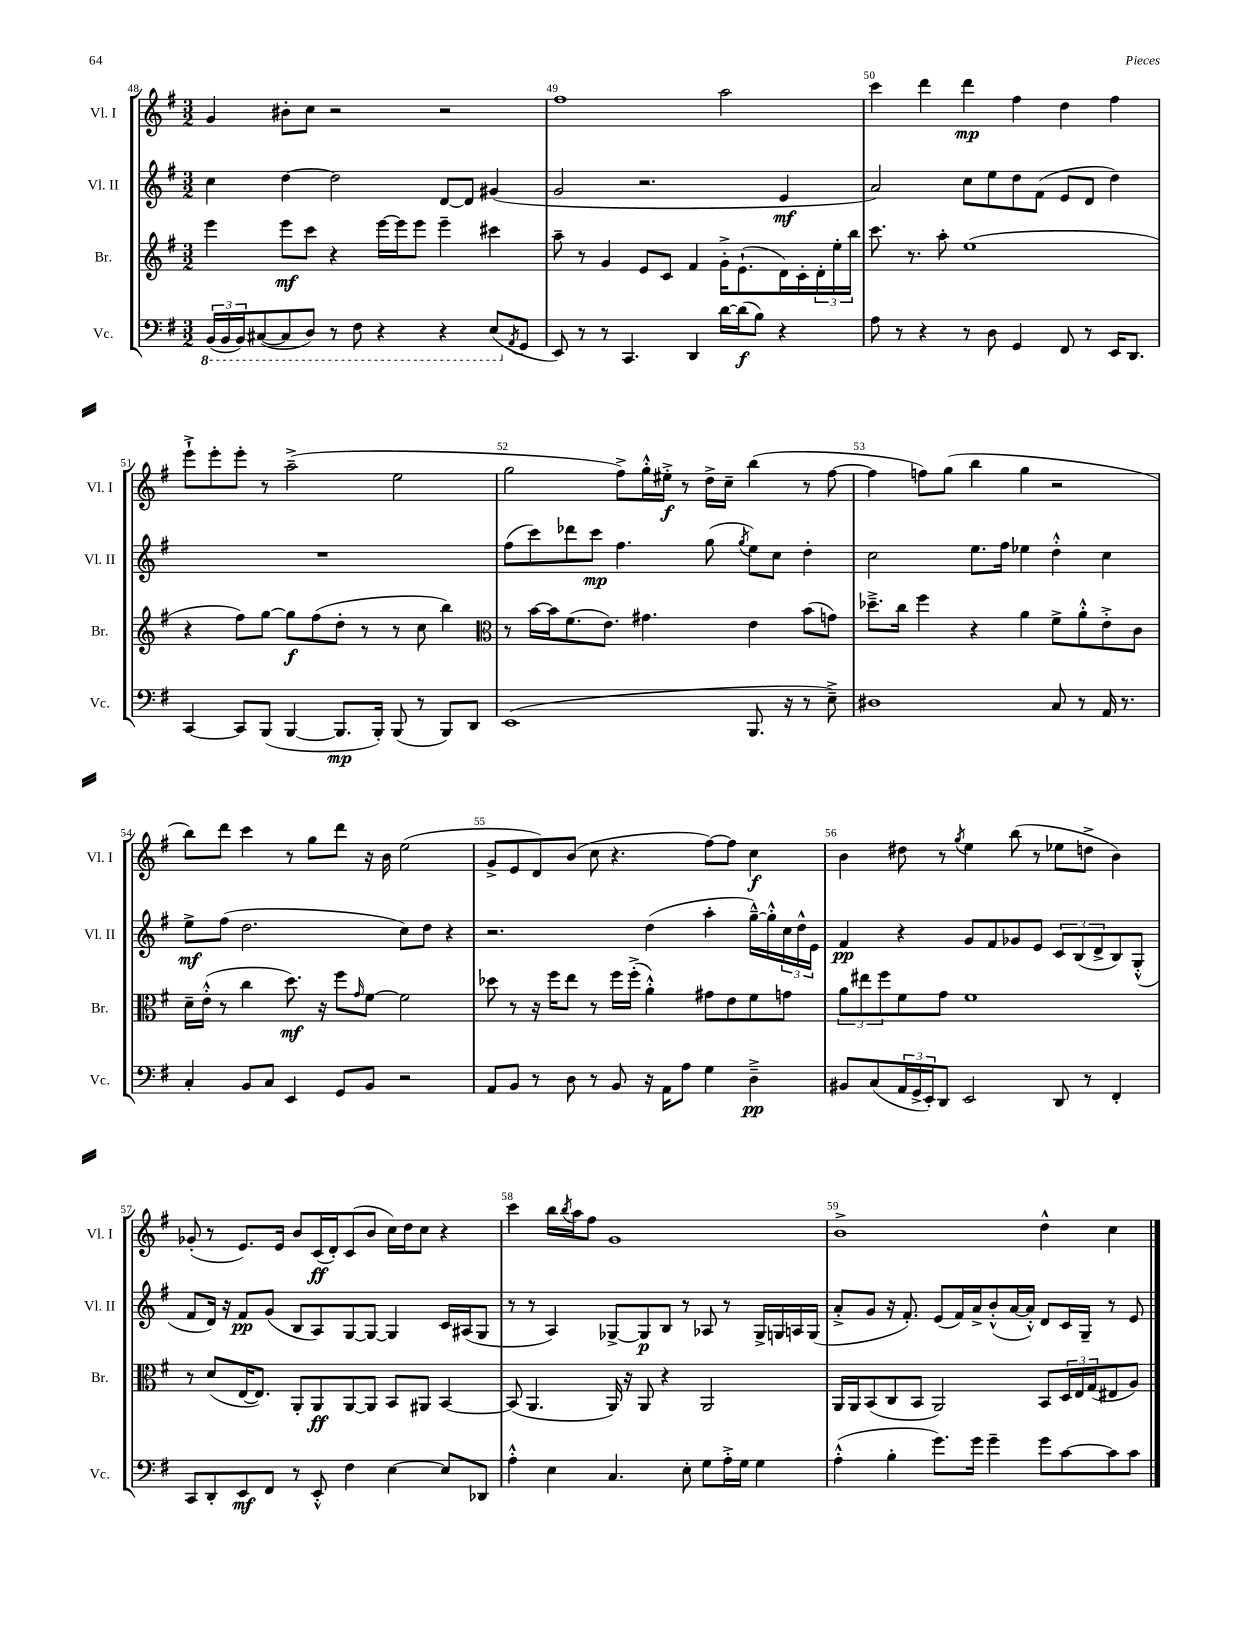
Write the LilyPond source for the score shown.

<<
\new StaffGroup <<
\new Staff = "s0" \with { instrumentName = "Vl. I" shortInstrumentName = "Vl. I" } {
    \clef treble \key g \major \numericTimeSignature \time 3/2
    g'4 bis'8-. c''8 r2 r2 |
    fis''1 a''2 |
    c'''4 d'''4 d'''4\mp fis''4 d''4 fis''4 |
    e'''8-!-> e'''8-. e'''8-. r8 a''2--->( e''2 |
    g''2 fis''8->) g''16-.-^ eis''16-.->\f r8 d''16-> c''16-- b''4( r8 fis''8~ |
    fis''4 f''8) g''8( b''4 g''4 r2 |
    b''8) d'''8 c'''4 r8 g''8 d'''8 r16 b'16 e''2( |
    g'8-> e'8 d'8) b'8( c''8 r4. fis''8~) fis''8 c''4\f |
    b'4 dis''8 r8 \acciaccatura { g''8 } e''4 b''8( r8 ees''8 d''8-> b'4) |
    ges'8-.( r8 e'8.) e'16 b'8 c'16\ff( d'16-.) c'8( b'8 c''16) d''16 c''8 r4 |
    c'''4 b''16 \acciaccatura { b''8 } a''16 fis''8 g'1 |
    b'1-> d''4-^ c''4 \bar "|." |
}
\new Staff = "s1" \with { instrumentName = "Vl. II" shortInstrumentName = "Vl. II" } {
    \clef treble \key g \major \numericTimeSignature \time 3/2
    c''4 d''4~ d''2 d'8~ d'8 gis'4( |
    g'2 r2. e'4\mf |
    a'2) c''8 e''8 d''8 fis'8( e'8 d'8 d''4) |
    R1. |
    fis''8( c'''8) des'''8 c'''8\mp fis''4. g''8( \acciaccatura { g''8 } e''8) c''8 d''4-. |
    c''2 e''8. fis''16 ees''4 d''4-.-^ c''4 |
    e''8->\mf fis''8( d''2. c''8) d''8 r4 |
    r2. d''4( a''4-. g''16~---^) g''16-.-^ \tuplet 3/2 { c''16 d''16-^ e'16 } |
    fis'4\pp r4 g'8 fis'8 ges'8 e'8 \tuplet 3/2 { c'8 b8( d'8-> } b8) g8-.-^( |
    fis'8 d'16) r16 fis'8\pp g'8( b8 a8) g8~ g8~ g4 c'16 ais16( g8 |
    r8 r8 a4) ges8~-> ges8\p b8 r8 aes8 r8 ges16-> g16 a16 g16( |
    a'8-.-> g'8 r16 fis'8.-.) e'8( fis'16) a'16-> b'8-.-^( a'16~ a'16-.-^) d'8 c'16 g16-- r8 e'8 \bar "|." |
}
\new Staff = "s2" \with { instrumentName = "Br." shortInstrumentName = "Br." } {
    \clef treble \key g \major \numericTimeSignature \time 3/2
    e'''4 e'''8\mf c'''8 r4 e'''16~ e'''16 e'''8 e'''4-- cis'''4 |
    a''8-- r8 g'4 e'8 c'8 fis'4 g'16-.-> e'8.-!( d'16) c'16-. \tuplet 3/2 { d'16-. e''16-. b''16 } |
    c'''8. r8. a''8-. e''1( |
    r4 fis''8) g''8~ g''8\f fis''8( d''8-. r8 r8 c''8 b''4) |
    \clef alto r8 b'16~ b'16 fis'8.( e'8.) gis'4. e'4 b'8( g'8) |
    des''8.---> c''16 fis''4 r4 a'4 fis'8-> a'8-.-^ e'8-.-> c'8 |
    d'16-- e'16-.-^( r8 c''4 d''8.\mf) r16 fis''8 \grace { g'16 } fis'8~ fis'2 |
    des''8 r8 r16 fis''16 e''8 r8 fis''16 fis''16-.->( a'4-.-^) gis'8 e'8 fis'8 g'8 |
    \tuplet 3/2 { a'8 eis''8 fis''8 } fis'8 g'8 fis'1 |
    r8 d'8( e16~ e8.) a,8-. a,8\ff a,8~ a,8 b,8 ais,8 b,4~ |
    b,8( a,4. a,16) r16 a,8 r4 a,2 |
    a,16 a,16 b,8( c8 b,8 a,2) b,8 \tuplet 3/2 { d16 e16 g16( } eis8 a8) \bar "|." |
}
\new Staff = "s3" \with { instrumentName = "Vc." shortInstrumentName = "Vc." } {
    \clef bass \key g \major \numericTimeSignature \time 3/2
    \tuplet 3/2 { \ottava #-1 b,,16( b,,16 b,,16) } cis,8~( cis,8 d,8) r8 fis,8 r4 r4 e,8( \ottava #0 \acciaccatura { a,8 } g,8 |
    e,8) r8 r8 c,4. d,4 d'16~ d'16\f( b8) r4 |
    a8 r8 r4 r8 d8 g,4 fis,8 r8 e,16 d,8. |
    c,4~ c,8 b,,8( b,,4~ b,,8.\mp b,,16-.) b,,8( r8 b,,8) d,8 |
    e,1( b,,8. r16 r8 e8--->) |
    dis1 c8 r8 a,16 r8. |
    c4-. b,8 c8 e,4 g,8 b,8 r2 |
    a,8 b,8 r8 d8 r8 b,8 r16 a,16 a8 g4 d4--->\pp |
    bis,8 c8( \tuplet 3/2 { a,16 g,16-> e,16-.) } d,8 e,2 d,8 r8 fis,4-. |
    c,8 d,8-. e,8\mf fis,8 r8 e,8-.-^ fis4 e4~ e8 des,8 |
    a4-.-^ e4 c4. e8-. g8 a16-.-> g16 g4 |
    a4-.-^( b4-. g'8.) g'16 g'4-- g'8 c'8~ c'8 c'8 \bar "|." |
}
>>
>>
\layout { \context { \Score currentBarNumber = #48 \override BarNumber.break-visibility = ##(#f #t #t) barNumberVisibility = #all-bar-numbers-visible } }
